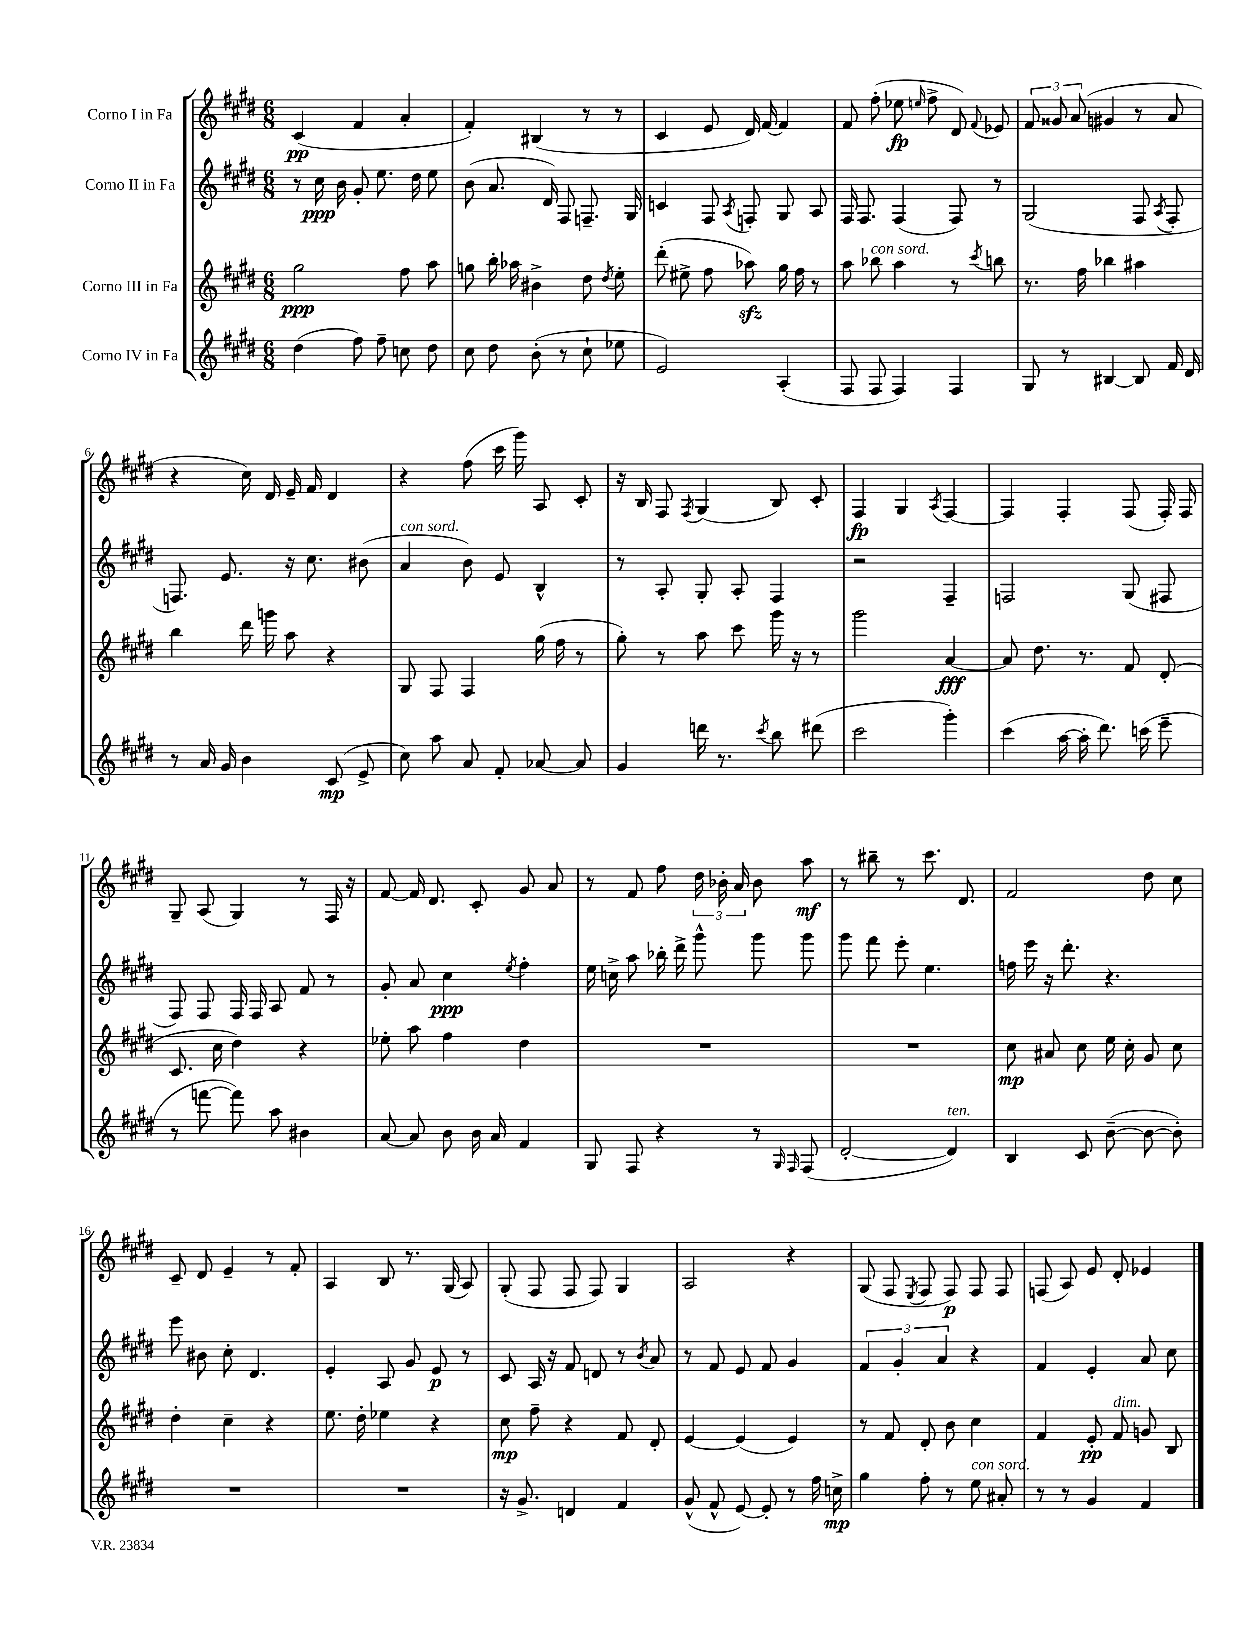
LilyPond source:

<<
\new StaffGroup <<
\new Staff = "s0" \with { instrumentName = "Corno I in Fa" } {
    \clef treble \key e \major \numericTimeSignature \time 6/8
    \autoBeamOff cis'4\pp( fis'4 a'4-. |
    fis'4-.) bis4( r8 r8 |
    cis'4 e'8 dis'16) fis'16~ fis'4 |
    fis'8 fis''8-.( ees''8\fp \grace { e''16 } fis''8-> dis'8) \appoggiatura { fis'8 } ees'8 |
    \tuplet 3/2 { fis'8 gisis'8 a'8( } gis'4 r8 a'8 |
    r4 cis''16) dis'16 e'16-- fis'16 dis'4 |
    r4 fis''8( cis'''16 gis'''16) a8 cis'8-. |
    r16 b16 fis8 \acciaccatura { fis8 } gis4( b8) cis'8-. |
    fis4\fp gis4 \acciaccatura { a8 } fis4~ |
    fis4 fis4-. fis8( fis16-.) fis16 |
    gis8-- a8( gis4) r8 fis16 r16 |
    fis'8~ fis'16 dis'8. cis'8-. gis'8 a'8 |
    r8 fis'8 fis''8 \tuplet 3/2 { dis''16 bes'16-. a'16 } bes'8 a''8\mf |
    r8 bis''8-- r8 cis'''8. dis'8. |
    fis'2 dis''8 cis''8 |
    cis'8-- dis'8 e'4-- r8 fis'8-. |
    a4 b8 r8. gis16( a8) |
    gis8-.( fis8 fis8 fis8) gis4 |
    a2 r4 |
    gis8( fis8 \acciaccatura { e8 } fis8 fis8\p) fis8 fis8 |
    f8( a8) e'8 dis'8-. ees'4 \bar "|." |
}
\new Staff = "s1" \with { instrumentName = "Corno II in Fa" } {
    \clef treble \key e \major \numericTimeSignature \time 6/8
    \autoBeamOff r8 cis''16\ppp b'16 gis'8-. e''8. dis''16 e''8 |
    b'8( a'8. dis'16) fis8 f8.-- gis16 |
    c'4 fis8 \acciaccatura { a8 } f8-. gis8 a8 |
    fis16 fis8. fis4( fis8) r8 |
    gis2( fis8 \acciaccatura { a8 } fis8-. |
    f8.) e'8. r16 cis''8. bis'8( |
    a'4^\markup { \italic "con sord." } b'8) e'8 b4-^ |
    r8 a8-. gis8-. a8-. fis4 |
    r2 fis4-- |
    f2 gis8( fis8 |
    fis8) fis8 fis16 fis16 a8 fis'8 r8 |
    gis'8-. a'8 cis''4\ppp \acciaccatura { e''8 } fis''4-. |
    e''16 c''16-> a''8 bes''16-. dis'''16-> gis'''8-^ gis'''8 gis'''8 |
    gis'''8 fis'''8 e'''8-. e''4. |
    f''16 e'''16 r16 dis'''8.-. r4. |
    e'''8 bis'8 cis''8-. dis'4. |
    e'4-. a8 gis'8 e'8\p r8 |
    cis'8 a16 r16 fis'8 d'8 r8 \acciaccatura { b'8 } a'8 |
    r8 fis'8 e'8 fis'8 gis'4 |
    \tuplet 3/2 { fis'4 gis'4-. a'4 } r4 |
    fis'4 e'4-. a'8 cis''8 \bar "|." |
}
\new Staff = "s2" \with { instrumentName = "Corno III in Fa" } {
    \clef treble \key e \major \numericTimeSignature \time 6/8
    \autoBeamOff gis''2\ppp fis''8 a''8 |
    g''8 b''16-. aes''16 bis'4-> dis''8 \acciaccatura { dis''8 } e''8-. |
    dis'''8-.( eis''8-> fis''8 aes''8\sfz) gis''16 fis''16 r8 |
    a''8 bes''8^\markup { \italic "con sord." } a''4 r8 \acciaccatura { cis'''8 } b''8 |
    r8. fis''16 bes''4 ais''4 |
    b''4 dis'''16 g'''16 a''8 r4 |
    gis8 fis8 fis4 gis''16( fis''16 r8 |
    gis''8-.) r8 a''8 cis'''8 gis'''16 r16 r8 |
    gis'''2 a'4~\fff |
    a'8 dis''8. r8. fis'8 dis'8-.( |
    cis'8. cis''16 dis''4) r4 |
    ees''8-. a''8 fis''4 dis''4 |
    R2. |
    R2. |
    cis''8\mp ais'8 cis''8 e''16 cis''16-. gis'8 cis''8 |
    dis''4-. cis''4-- r4 |
    e''8. dis''16-. ees''4 r4 |
    cis''8\mp fis''8-- r4 fis'8 dis'8-. |
    e'4~ e'4( e'4) |
    r8 fis'8 dis'8-. b'8 cis''4 |
    fis'4 e'8-.\pp fis'8^\markup { \italic "dim." } g'8 b8 \bar "|." |
}
\new Staff = "s3" \with { instrumentName = "Corno IV in Fa" } {
    \clef treble \key e \major \numericTimeSignature \time 6/8
    \autoBeamOff dis''4( fis''8) fis''8-- c''8 dis''8 |
    cis''8 dis''8 b'8-.( r8 cis''8-! ees''8 |
    e'2) a4-.( |
    fis8 fis8 fis4) fis4 |
    gis8 r8 bis4~ bis8 fis'16 dis'16 |
    r8 a'16 gis'16 b'4 cis'8\mp( e'8-> |
    cis''8) a''8 a'8 fis'8-. aes'8~ aes'8 |
    gis'4 d'''16 r8. \acciaccatura { cis'''8 } b''8 dis'''8( |
    cis'''2 gis'''4-.) |
    cis'''4( a''16~ a''16-. dis'''8.) c'''16( e'''8-- |
    r8 f'''8~ f'''8) a''8 bis'4 |
    a'8~ a'8 b'8 b'16 a'16 fis'4 |
    gis8 fis8 r4 r8 \grace { gis16 fis16 } fis8( |
    dis'2~-. dis'4^\markup { \italic "ten." }) |
    b4 cis'8 b'8~--( b'8~ b'8-.) |
    R2. |
    R2. |
    r16 gis'8.-> d'4 fis'4 |
    gis'8-^( fis'8-^ e'8~) e'8-. r8 fis''16 c''16->\mp |
    gis''4 fis''8-. r8 e''8^\markup { \italic "con sord." } ais'8-. |
    r8 r8 gis'4 fis'4 \bar "|." |
}
>>
>>
